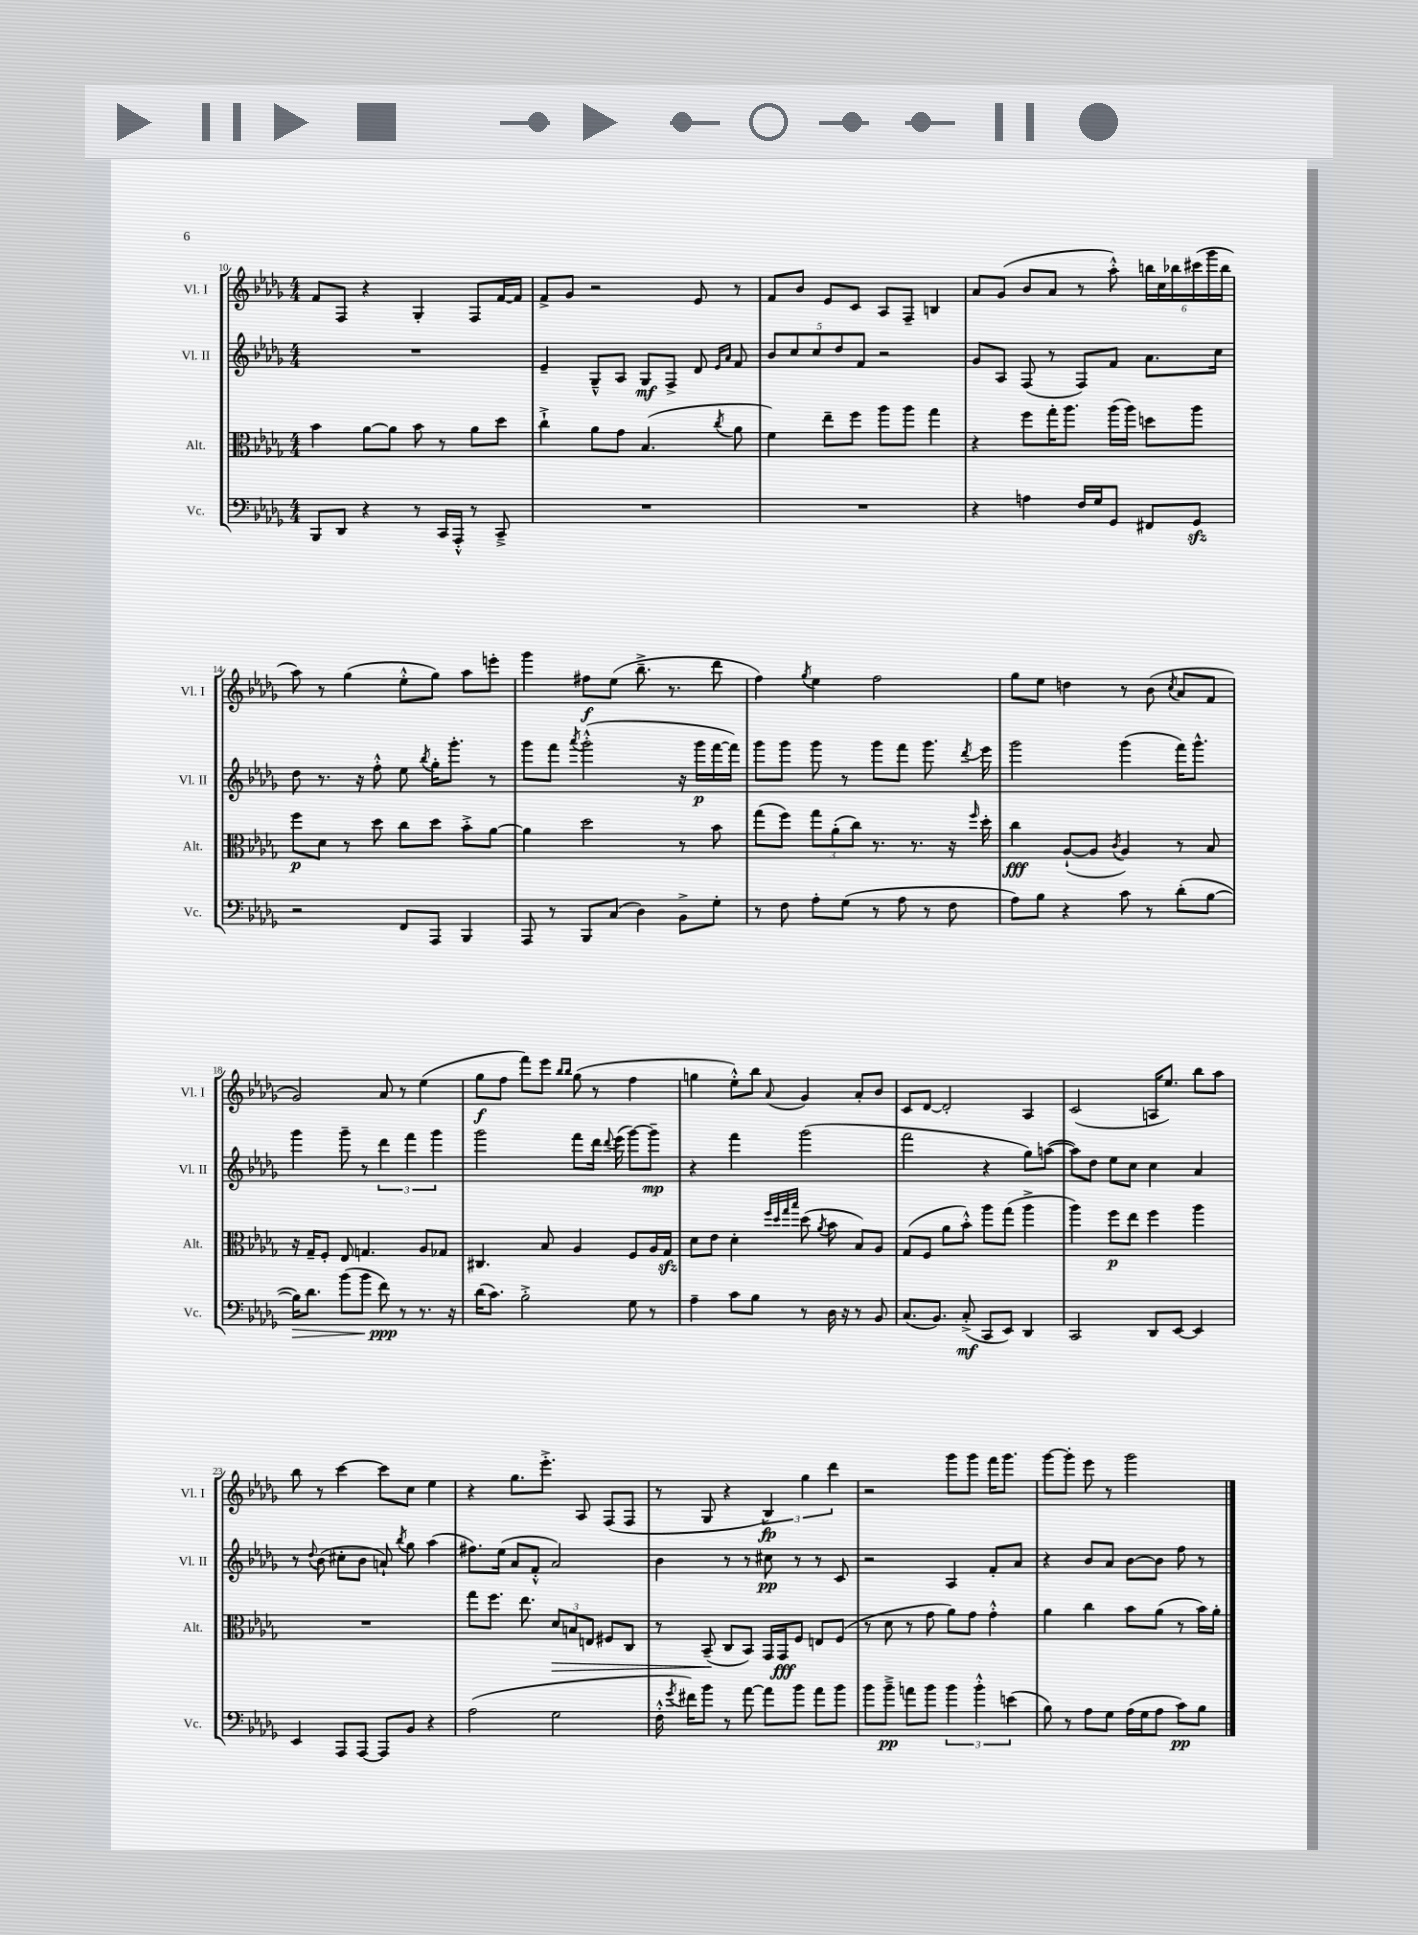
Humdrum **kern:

**kern	**kern	**kern	**kern
*staff4	*staff3	*staff2	*staff1
*clefF4	*clefC3	*clefG2	*clefG2
*k[b-e-a-d-g-]	*k[b-e-a-d-g-]	*k[b-e-a-d-g-]	*k[b-e-a-d-g-]
*M4/4	*M4/4	*M4/4	*M4/4
8BBB-	4b-	1r	8f
8DD-	.	.	8F
4r	[8a-	.	4r
.	8a-]	.	.
8r	8b-	.	4G-'
16CC	8r	.	.
16AAA-'^^	.	.	.
8r	8a-	.	8F
8CC~^	8dd-	.	[16f
.	.	.	16f]
=	=	=	=
1r	4cc`^	4e-~	8f^
.	.	.	8g-
.	8a-	8G-~^^	2r
.	8g-	8A-	.
.	(4.B-	8G-	.
.	.	8F^	.
.	.	8d-	8e-
.	.	16qqe-	.
.	8qcc	16qqa-	.
.	8a-	8f	8r
=	=	=	=
1r	4f)	10b-	8f
.	.	10cc	.
.	.	.	8b-
.	.	10cc	.
.	8ee-~	.	8e-
.	.	10dd-	.
.	8ff	.	8c
.	.	10f	.
.	8aa-	2r	8A-
.	8aa-	.	8F~
.	4gg-	.	4B
=	=	=	=
4r	4r	8g-	8a-
.	.	8A-	(8g-
4A	8ff	(8F	8b-
.	16gg-'	8r	8a-
.	8.aa-	.	.
16F	.	8F)	8r
16G-	.	.	.
8GG-	(16aa-	8f	8aa-'^^)
.	16aa-)	.	.
8FF#	8dd	8.a-	24bb
.	.	.	24cc
.	.	.	24bb-
8GG-	8aa-	.	(24ccc#
.	.	.	24ggg-
.	.	16cc	.
.	.	.	24bb-
=	=	=	=
2r	8ff	8dd-	8aa-)
.	8d-	8.r	8r
.	8r	.	(4gg-
.	.	16r	.
.	8dd-	8ff'^^	.
8FF	8cc	8ee-	8ee-'^^
.	.	8qbb-	.
8AAA-	8dd-	16gg-'	8gg-)
.	.	8.ggg-'	.
4BBB-	8b-'^	.	8aa-
.	[8a-	8r	8eee'
=	=	=	=
8AAA-	4a-]	8ggg-	4ggg-
8r	.	8fff	.
.	.	8qaaa-	.
8BBB-	2dd-	(2ggg-'^^	8ff#
(8C	.	.	(8ee-
4D-)	.	.	8.bb-~^
.	.	.	8.r
8BB-^	8r	16r	.
.	.	16ggg-	.
8G-'	8b-	[16fff	8ddd-
.	.	16fff])	.
=	=	=	=
8r	(8gg-	8ggg-	4ff)
8F	8ff)	8ggg-	.
.	.	.	8qgg-
8A-'	12gg-	8ggg-	4ee-
.	(12a-'	.	.
(8G-	.	8r	.
.	12cc)	.	.
8r	8.r	8ggg-	2ff
8A-	.	8fff	.
.	8.r	.	.
8r	.	8.ggg-	.
8F	16r	.	.
.	16qqff	8qddd-	.
.	16dd-'	16eee-	.
=	=	=	=
8A-)	4cc	2ggg-	8gg-
8B-	.	.	8ee-
4r	([8A-`	.	4dd
.	8A-]	.	.
.	8qc	.	.
8c	4A-)	(4ggg-	8r
8r	.	.	(8b-
.	.	.	8qcc
(8d-'	8r	16fff)	8a-
.	.	8.ggg-^^	.
[8B-	8B-	.	8f
=	=	=	=
16B-])	16r	4ggg-	2g-)
8.d-	16G-~	.	.
.	8F'	.	.
(8b-	8E-	8ggg-~	.
8b-	4.G	8r	.
8f)	.	6ddd-	8a-
8r	.	.	8r
.	.	6fff	.
8.r	8A-	.	(4ee-
.	.	6ggg-	.
.	8G-	.	.
16r	.	.	.
=	=	=	=
(16d-	4.C#	2ggg-	8gg-
8.c)	.	.	.
.	.	.	8ff
2B-'^	.	.	8fff)
.	8B-	.	8eee-
.	.	.	16qqbb-
.	.	.	16qqbb-
.	4A-	8fff	(8gg-
.	.	16ddd-	8r
.	.	8qqddd-	.
.	.	(16eee-	.
8G-	8F	[8ggg-)	4ff
8r	16A-	8ggg-~]	.
.	16G-	.	.
=	=	=	=
4A-~	8d-	4r	4gg
.	8e-	.	.
8c	4d-'	4fff	8ee-'^^)
8B-	.	.	8bb-
.	32qqff	.	.
.	32qqdd-	.	.
.	32qqgg-	.	.
.	32qqbb-	.	8qqa-
8r	(8dd-	(2ggg-	4g-
.	8qa-	.	.
16D-	8b-	.	.
16r	.	.	.
8r	8B-)	.	8a-'
8BB-	8A-	.	8b-
=	=	=	=
(8.C	(8G-	2fff	8c
.	8F	.	[8d-
8.BB-)	.	.	.
.	8a-	.	2d-']
(8C'^	8b-'^^)	.	.
8CC	8aa-	4r	.
8EE-)	(8gg-	.	.
4DD-	4aa-^	8gg-)	4A-
.	.	([8aa	.
=	=	=	=
2CC	4aa-)	8aa])	(2c
.	.	8dd-	.
.	8ff	8ee-	.
.	8ee-	8cc	.
8DD-	4ff	4cc	16A
.	.	.	8.ee-)
[8EE-	.	.	.
4EE-]	4aa-	4a-	8bb-
.	.	.	8aa-
=	=	=	=
4EE-	1r	8r	8bb-
.	.	8qqdd-	.
.	.	(8b-	8r
8AAA-	.	8cc#'	[4ccc
[8AAA-	.	8b-	.
8AAA-]	.	8a`)	8ccc]
.	.	8qbb-	.
8BB-	.	8gg-	8cc
4r	.	(4aa-	4ee-
=	=	=	=
(2A-	8gg-	8.ff#)	4r
.	8.ff	.	.
.	.	(16ee-	.
.	.	8a-	8.gg-
.	8.ee-	.	.
.	.	8f'^^	.
.	.	.	8.eee-'^
2G-	12d-	2a-)	.
.	12B	.	.
.	.	.	8A-
.	12E	.	.
.	8F#	.	(8F
.	8C	.	8F
=	=	=	=
16F'^^	8r	4b-	8r
8qg-	.	.	.
16f#)	.	.	.
8b-	(8BB-~	.	8G-
8r	8C	8r	4r
[8a-	8BB-)	8r	.
8a-]	16GG-	8cc#	6B-)
.	16GG-	.	.
8b-	8F	8r	.
.	.	.	6gg-
8a-	8E	8r	.
.	.	.	6ddd-
8b-	(8F	8c	.
=	=	=	=
8b-	8r	2r	2r
8b-~^	8d-	.	.
8a	8r	.	.
8b-	8g-	.	.
6b-	8a-)	4A-	8ggg-
.	8g-	.	8ggg-
6b-'^^	.	.	.
.	4g-'^^	8f'	16fff
.	.	.	8.ggg-
(6e	.	.	.
.	.	8a-	.
=	=	=	=
8B-)	4a-	4r	[8ggg-
8r	.	.	8ggg-']
8A-	4cc	8b-	8eee-
8G-	.	8a-	8r
(16A-	8b-	[8b-	2ggg-
16G-	.	.	.
8A-	(8a-	8b-]	.
8c)	8r	8ff	.
8B-	16b-)	8r	.
.	16a-'	.	.
==	==	==	==
*-	*-	*-	*-
